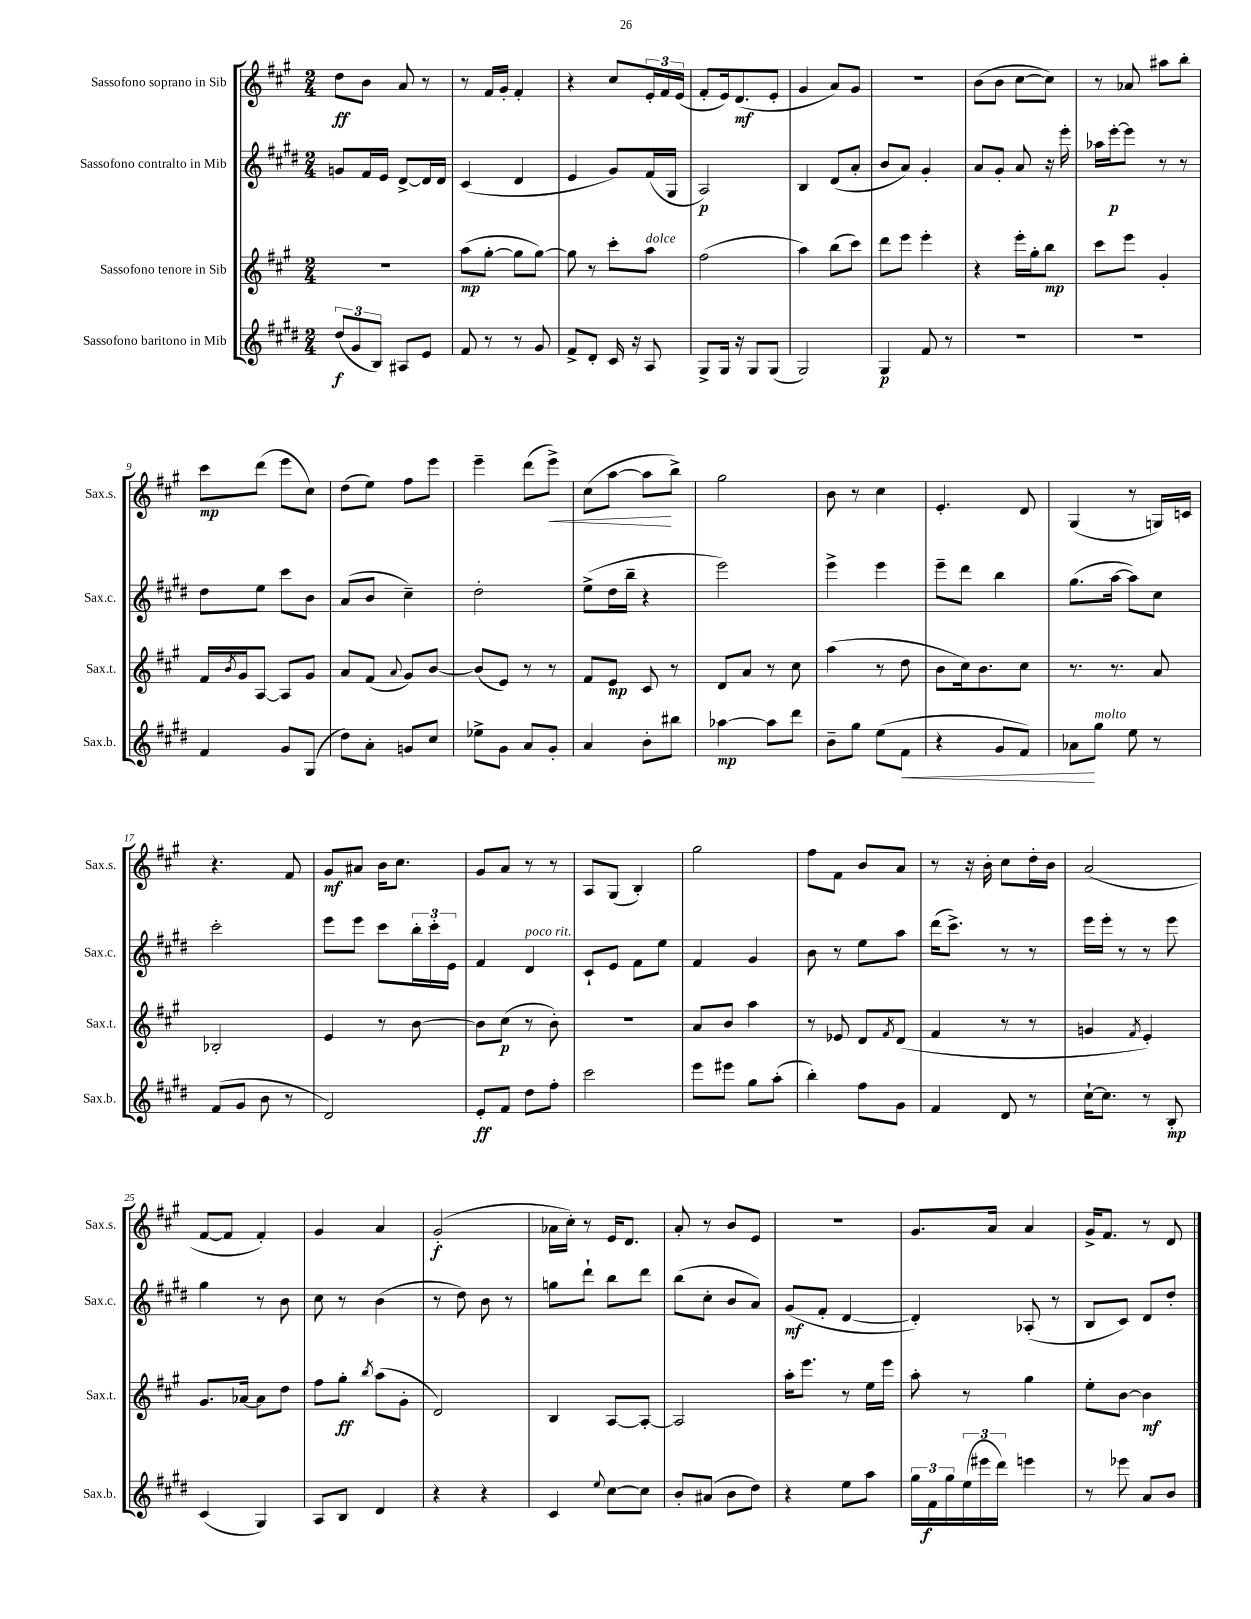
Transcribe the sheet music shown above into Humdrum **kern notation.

**kern	**dynam	**kern	**dynam	**kern	**dynam	**kern	**dynam
*part4	*part4	*part3	*part3	*part2	*part2	*part1	*part1
*staff4	*staff4	*staff3	*staff3	*staff2	*staff2	*staff1	*staff1
*I"Sassofono baritono in Mib	*	*I"Sassofono tenore in Sib	*	*I"Sassofono contralto in Mib	*	*I"Sassofono soprano in Sib	*
*I'Sax.b.	*	*I'Sax.t.	*	*I'Sax.c.	*	*I'Sax.s.	*
*clefG2	*	*clefG2	*	*clefG2	*	*clefG2	*
*k[f#c#g#d#]	*	*k[f#c#g#]	*	*k[f#c#g#d#]	*	*k[f#c#g#]	*
*M2/4	*	*M2/4	*	*M2/4	*	*M2/4	*
=1	=1	=1	=1	=1	=1	=1	=1
(12dd#/L	f	2r	.	8gn/L	.	8dd\L	ff
12g#/	.	.	.	.	.	.	.
.	.	.	.	16f#/L	.	8b\J	.
12B/J)	.	.	.	.	.	.	.
.	.	.	.	16e/JJ	.	.	.
8A#X/L	.	.	.	[8d#^/L	.	8a/	.
8e/J	.	.	.	16d#/L]	.	8r	.
.	.	.	.	16d#/JJ	.	.	.
=2	=2	=2	=2	=2	=2	=2	=2
8f#/	.	(8aa\L	mp	(4c#/	.	8r	.
8r	.	[8gg#'\J	.	.	.	16f#/LL	.
.	.	.	.	.	.	16g#'/JJ	.
8r	.	8gg#\L]	.	4d#/	.	4f#'/	.
8g#/	.	[8gg#\J)	.	.	.	.	.
=3	=3	=3	=3	=3	=3	=3	=3
8f#^/L	.	8gg#\]	.	4e/	.	4r	.
8d#'/J	.	8r	.	.	.	.	.
16c#/	.	8ccc#'\L	.	8g#/L)	.	8cc#/L	.
16r	.	.	.	.	.	.	.
!	!	!LO:TX:a:i:t=dolce	!	!	!	!	!
8A/	.	8aa\J	.	(16f#/L	.	24e'/L	.
.	.	.	.	.	.	24f#/	.
.	.	.	.	16G#/JJ	.	.	.
.	.	.	.	.	.	(24e/JJ	.
=4	=4	=4	=4	=4	=4	=4	=4
8G#^/L	.	(2ff#\	.	2A/)	p	8f#'/L	.
16G#/Jk	.	.	.	.	.	16e/k)	.
16r	.	.	.	.	.	(8.d/	mf
8G#/L	.	.	.	.	.	.	.
(8G#/J	.	.	.	.	.	8e'/J	.
=5	=5	=5	=5	=5	=5	=5	=5
2G#/)	.	4aa\)	.	4B/	.	4g#/	.
.	.	(8bb\L	.	(8d#/L	.	8a/L)	.
.	.	8ccc#\J)	.	8a'/J	.	8g#/J	.
=6	=6	=6	=6	=6	=6	=6	=6
4G#/	p	8ddd\L	.	8b/L	.	2r	.
.	.	8eee\J	.	8a/J)	.	.	.
8f#/	.	4eee'\	.	4g#'/	.	.	.
8r	.	.	.	.	.	.	.
=7	=7	=7	=7	=7	=7	=7	=7
2r	.	4r	.	8a/L	.	(8b\L	.
.	.	.	.	8g#'/J	.	8b\J	.
.	.	16eee'\LL	.	8a/	.	[8cc#\L	.
.	.	16gg#'\J	.	.	.	.	.
.	.	8bb\J	mp	16r	.	8cc#\J])	.
.	.	.	.	16eee'\	.	.	.
=8	=8	=8	=8	=8	=8	=8	=8
2r	.	8ccc#\L	.	16aa-X\LL	.	8r	.
.	.	.	.	[16eee'\J	p	.	.
.	.	8eee\J	.	8eee\J]	.	8a-X/	.
.	.	4g#'/	.	8r	.	8aa#X\L	.
.	.	.	.	8r	.	8bb'\J	.
!!LO:LB:g=z
=9	=9	=9	=9	=9	=9	=9	=9
4f#/	.	16f#/LL	.	8dd#\L	.	8ccc#\L	mp
.	.	8qb/	.	.	.	.	.
.	.	16g#/J	.	.	.	.	.
.	.	[8A/J	.	8ee\J	.	(8ddd\J	.
8g#/L	.	8A/L]	.	8ccc#\L	.	8eee\L	.
(8G#/J	.	8g#/J	.	8b\J	.	8cc#\J)	.
=10	=10	=10	=10	=10	=10	=10	=10
8dd#\L)	.	8a/L	.	(8a/L	.	(8dd\L	.
8a'\J	.	(8f#/J	.	8b/J	.	8ee\J)	.
.	.	8qqa/	.	.	.	.	.
8gn/L	.	8g#/L)	.	4cc#~\)	.	8ff#\L	.
8cc#/J	.	[8b/J	.	.	.	8eee\J	.
=11	=11	=11	=11	=11	=11	=11	=11
8ee-X^\L	.	(8b/L]	.	2dd#'\	.	4eee~\	.
8g#\J	.	8e/J)	.	.	.	.	.
8a/L	.	8r	.	.	.	(8ddd\L	.
!	!	!	!	!	!	!	!LO:HP:b
8g#'/J	.	8r	.	.	.	8eee^\J)	<
=12	=12	=12	=12	=12	=12	=12	=12
4a/	.	8f#/L	.	(8ee^\L	.	(8cc#\L	.
.	.	8e/J	mp	16dd#\L	.	[8aa\J	.
.	.	.	.	16bb~\JJ	.	.	.
8b'\L	.	8c#/	.	4r	.	8aa\L]	.
8bb#X\J	.	8r	.	.	.	8bb^\J)	[
=13	=13	=13	=13	=13	=13	=13	=13
[4aa-X\	mp	8d/L	.	2eee\)	.	2gg#\	.
.	.	8a/J	.	.	.	.	.
8aa-\L]	.	8r	.	.	.	.	.
8ddd#\J	.	8cc#\	.	.	.	.	.
=14	=14	=14	=14	=14	=14	=14	=14
8b~\L	.	(4aa\	.	4eee^\	.	8b\	.
8gg#\J	.	.	.	.	.	8r	.
(8ee\L	.	8r	.	4eee\	.	4cc#\	.
!	!LO:HP:b	!	!	!	!	!	!
8f#\J	<	8dd\	.	.	.	.	.
=15	=15	=15	=15	=15	=15	=15	=15
4r	.	8b\L	.	8eee~\L	.	4.e'/	.
.	.	16cc#\k)	.	8ddd#\J	.	.	.
.	.	8.b\	.	.	.	.	.
8g#/L	.	.	.	4bb\	.	.	.
8f#/J)	.	8cc#\J	.	.	.	8d/	.
=16	=16	=16	=16	=16	=16	=16	=16
8a-X\L	.	8.r	.	(8.gg#\L	.	(4G#/	.
!LO:TX:a:i:t=molto	!	!	!	!	!	!	!
8gg#\J	[	.	.	.	.	.	.
.	.	8.r	.	[16aa\Jk	.	.	.
8ee\	.	.	.	8aa\L])	.	8r	.
8r	.	8a/	.	8cc#\J	.	16Gn/LL)	.
.	.	.	.	.	.	16cn/JJ	.
!!LO:LB:g=z
=17	=17	=17	=17	=17	=17	=17	=17
(8f#/L	.	2B-X'/	.	2ccc#'\	.	4.r	.
8g#/J	.	.	.	.	.	.	.
8b\	.	.	.	.	.	.	.
8r	.	.	.	.	.	8f#/	.
=18	=18	=18	=18	=18	=18	=18	=18
2d#/)	.	4e/	.	8eee\L	.	8g#/L	mf
.	.	.	.	8eee\J	.	8a#X/J	.
.	.	8r	.	8ccc#\L	.	16b\KL	.
.	.	.	.	.	.	8.cc#\J	.
.	.	[8b\	.	24bb'\L	.	.	.
.	.	.	.	24ccc#'\	.	.	.
.	.	.	.	24e\JJ	.	.	.
=19	=19	=19	=19	=19	=19	=19	=19
8e'/L	ff	8b\L]	.	4f#/	.	8g#/L	.
8f#/J	.	(8cc#\J	p	.	.	8a/J	.
!	!	!	!	!LO:TX:a:i:t=poco rit.	!	!	!
8dd#\L	.	8r	.	4d#/	.	8r	.
8ff#'\J	.	8b'\)	.	.	.	8r	.
=20	=20	=20	=20	=20	=20	=20	=20
2ccc#\	.	2r	.	8c#`/L	.	8A/L	.
.	.	.	.	8e/J	.	(8G#/J	.
.	.	.	.	8f#\L	.	4B'/)	.
.	.	.	.	8ee\J	.	.	.
=21	=21	=21	=21	=21	=21	=21	=21
8eee\L	.	8a/L	.	4f#/	.	2gg#\	.
8eee#X\J	.	8b/J	.	.	.	.	.
8gg#\L	.	4aa\	.	4g#/	.	.	.
(8aa'\J	.	.	.	.	.	.	.
=22	=22	=22	=22	=22	=22	=22	=22
4bb'\)	.	8r	.	8b\	.	8ff#\L	.
.	.	8e-X/	.	8r	.	8f#\J	.
8ff#\L	.	8d/L	.	8ee\L	.	8b/L	.
.	.	8qf#/	.	.	.	.	.
8g#\J	.	(8d/J	.	8aa\J	.	8a/J	.
=23	=23	=23	=23	=23	=23	=23	=23
4f#/	.	4f#/	.	(16ddd#\KL	.	8r	.
.	.	.	.	8.ccc#^\J)	.	.	.
.	.	.	.	.	.	16r	.
.	.	.	.	.	.	16b'\	.
8d#/	.	8r	.	8r	.	8cc#\L	.
8r	.	8r	.	8r	.	16dd'\L	.
.	.	.	.	.	.	16b\JJ	.
=24	=24	=24	=24	=24	=24	=24	=24
[16cc#`\KL	.	4gn/	.	16eee\LL	.	(2a/	.
8.cc#\J]	.	.	.	16eee'\JJ	.	.	.
.	.	.	.	8r	.	.	.
.	.	8qf#/	.	.	.	.	.
8r	.	4e'/)	.	8r	.	.	.
8B'/	mp	.	.	8eee\	.	.	.
!!LO:LB:g=z
=25	=25	=25	=25	=25	=25	=25	=25
(4c#/	.	8.g#/L	.	4gg#\	.	[8f#/L	.
.	.	.	.	.	.	8f#/J]	.
.	.	[16a-X/Jk	.	.	.	.	.
4G#/)	.	8a-\L]	.	8r	.	4f#'/)	.
.	.	8dd\J	.	8b\	.	.	.
=26	=26	=26	=26	=26	=26	=26	=26
8A/L	.	8ff#\L	.	8cc#\	.	4g#/	.
8B/J	.	8gg#'\J	ff	8r	.	.	.
.	.	8qbb/	.	.	.	.	.
4d#/	.	(8aa\L	.	(4b\	.	4a/	.
.	.	8g#'\J	.	.	.	.	.
=27	=27	=27	=27	=27	=27	=27	=27
4r	.	2d/)	.	8r	.	(2g#'/	f
.	.	.	.	8dd#\)	.	.	.
4r	.	.	.	8b\	.	.	.
.	.	.	.	8r	.	.	.
=28	=28	=28	=28	=28	=28	=28	=28
4c#/	.	4B/	.	8ggn\L	.	16a-X\LL	.
.	.	.	.	.	.	16cc#'\JJ)	.
.	.	.	.	8ddd#`\J	.	8r	.
8qqee/	.	.	.	.	.	.	.
[8cc#\L	.	[8A/L	.	8bb\L	.	16e/KL	.
.	.	.	.	.	.	8.d/J	.
8cc#\J]	.	8A'/J_	.	8ddd#\J	.	.	.
=29	=29	=29	=29	=29	=29	=29	=29
8b'/L	.	2A/]	.	(8bb\L	.	8a'/	.
(8a#X/J	.	.	.	8cc#'\J	.	8r	.
8b\L	.	.	.	8b/L	.	8b/L	.
8dd#\J)	.	.	.	8a/J)	.	8e/J	.
=30	=30	=30	=30	=30	=30	=30	=30
4r	.	16aa'\KL	.	(8g#/L	mf	2r	.
.	.	8.eee\J	.	.	.	.	.
.	.	.	.	8f#'/J	.	.	.
8ee\L	.	8r	.	[4d#/	.	.	.
8aa\J	.	16ee\LL	.	.	.	.	.
.	.	16eee\JJ	.	.	.	.	.
=31	=31	=31	=31	=31	=31	=31	=31
24gg#\LL	.	8aa'\	.	4d#'/])	.	8.g#/L	.
24f#\	f	.	.	.	.	.	.
24gg#\	.	.	.	.	.	.	.
(24ee\	.	8r	.	.	.	.	.
24eee#X\	.	.	.	.	.	.	.
.	.	.	.	.	.	16a/Jk	.
24ddd#\JJ)	.	.	.	.	.	.	.
4eeen\	.	4gg#\	.	(8A-X'/	.	4a/	.
.	.	.	.	8r	.	.	.
=32	=32	=32	=32	=32	=32	=32	=32
8r	.	8ee'\L	.	8B/L	.	16g#^/KL	.
.	.	.	.	.	.	8.f#/J	.
8eee-X\	.	[8b\J	.	8c#/J)	.	.	.
8a/L	.	4b\]	mf	8d#/L	.	8r	.
8b/J	.	.	.	8dd#'/J	.	8d/	.
==	==	==	==	==	==	==	==
*-	*-	*-	*-	*-	*-	*-	*-
